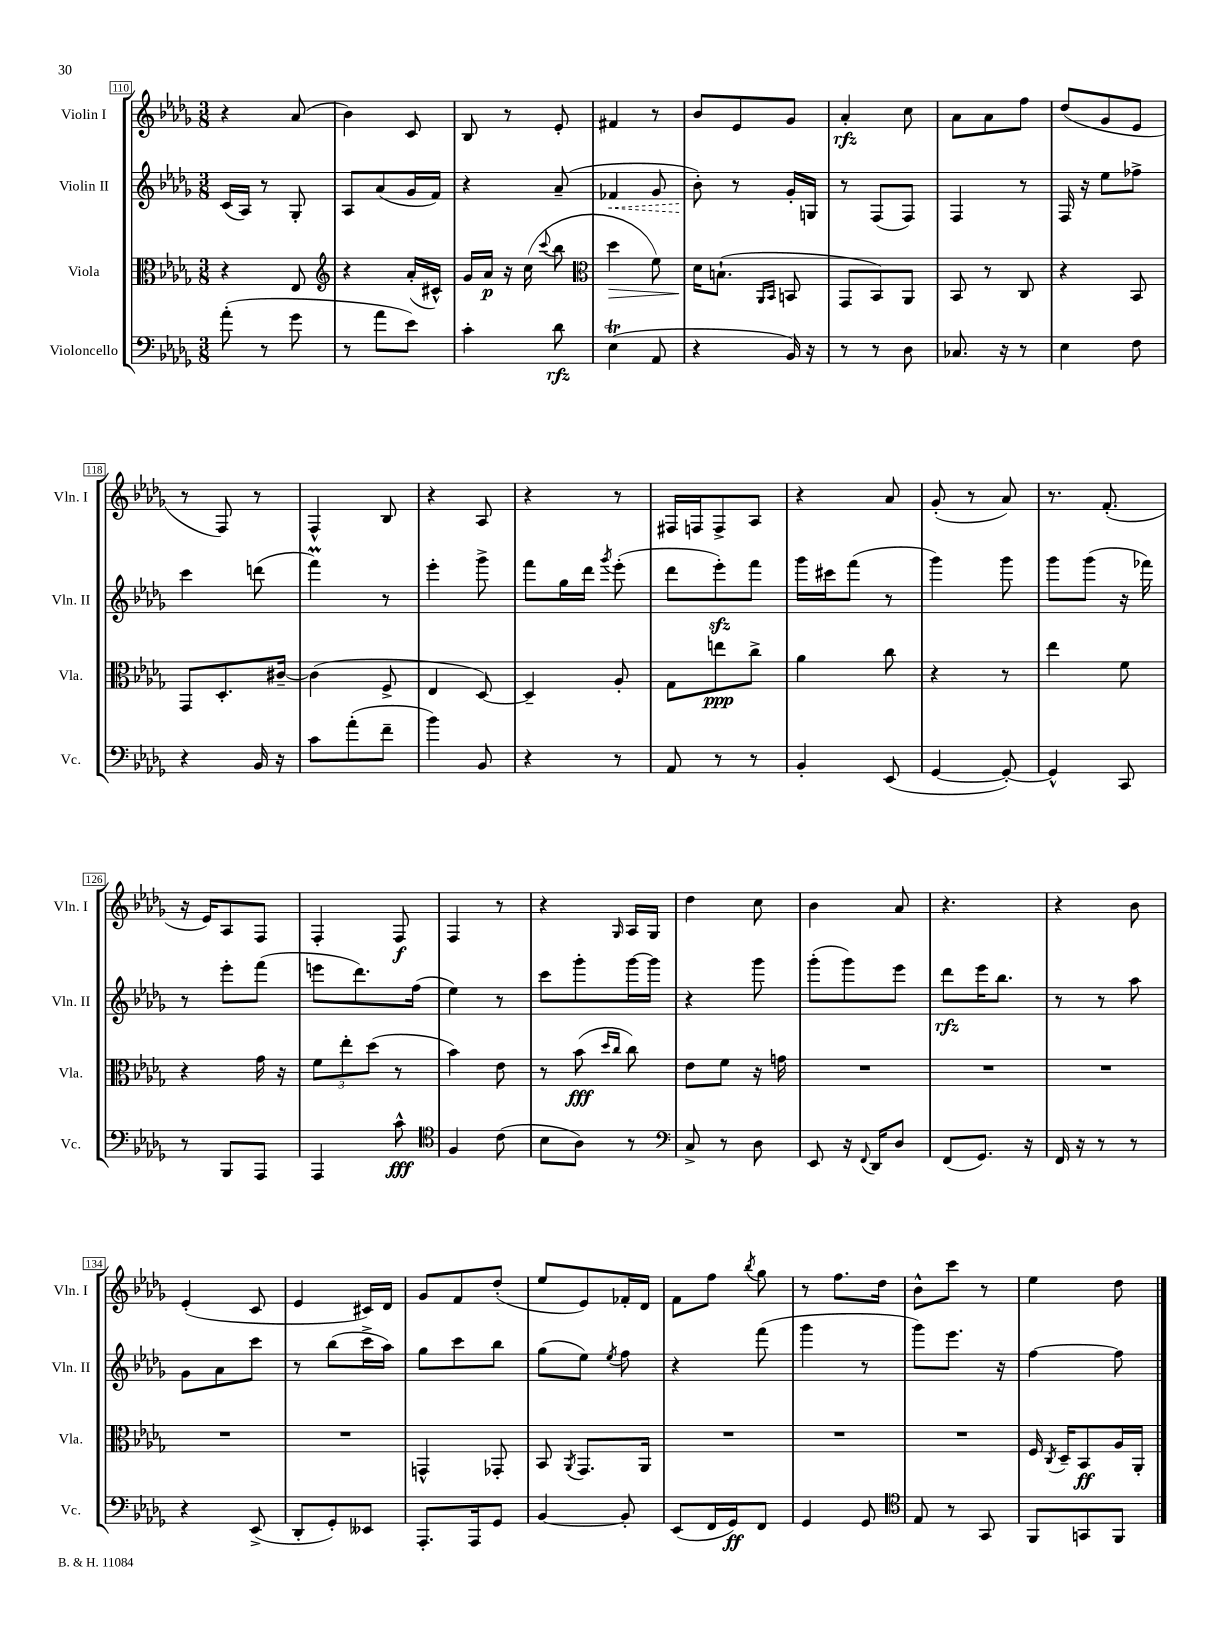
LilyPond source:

<<
\new StaffGroup <<
\new Staff = "s0" \with { instrumentName = "Violin I" shortInstrumentName = "Vln. I" } {
    \clef treble \key des \major \numericTimeSignature \time 3/8
    \autoBeamOff r4 aes'8( |
    bes'4) c'8 |
    bes8 r8 ees'8-. |
    fis'4 r8 |
    bes'8[ ees'8 ges'8] |
    aes'4-.\rfz c''8 |
    aes'8[ aes'8 f''8] |
    des''8[( ges'8 ees'8] |
    r8 f8) r8 |
    f4-^ bes8 |
    r4 aes8 |
    r4 r8 |
    fis16[ f16 f8-> aes8] |
    r4 aes'8 |
    ges'8-.( r8 aes'8) |
    r8. f'8.-.( |
    r16 ees'16[) aes8 f8] |
    f4-. f8\f |
    f4 r8 |
    r4 \grace { ges16 } aes16[ ges16] |
    des''4 c''8 |
    bes'4 aes'8 |
    r4. |
    r4 bes'8 |
    ees'4-.( c'8 |
    ees'4 cis'16[) des'16] |
    ges'8[ f'8 des''8]-.( |
    ees''8[ ees'8) fes'16-. des'16] |
    f'8[ f''8] \acciaccatura { bes''8 } ges''8 |
    r8 f''8.[ des''16] |
    bes'8[-^ c'''8] r8 |
    ees''4 des''8 \bar "|." |
}
\new Staff = "s1" \with { instrumentName = "Violin II" shortInstrumentName = "Vln. II" } {
    \clef treble \key des \major \numericTimeSignature \time 3/8
    \autoBeamOff c'16[( aes16]) r8 ges8-. |
    aes8[ aes'8( ges'16 f'16]) |
    r4 aes'8--( |
    \once \override Hairpin.style = #'dashed-line fes'4\< ges'8 |
    bes'8-.\!) r8 ges'16[-. g16] |
    r8 f8[( f8]) |
    f4 r8 |
    f16 r16 ees''8[ fes''8]-> |
    c'''4 d'''8( |
    f'''4\prall) r8 |
    ees'''4-. ges'''8-> |
    f'''8[ ges''16 des'''16] \acciaccatura { ges'''8 } ees'''8-.( |
    des'''8[ ees'''8-.\sfz) f'''8] |
    ges'''16[ cis'''16 f'''8]( r8 |
    ges'''4) ges'''8 |
    ges'''8[ ges'''8]( r16 fes'''16) |
    r8 ees'''8[-. f'''8]( |
    e'''8[ des'''8.) f''16]( |
    ees''4) r8 |
    c'''8[ ges'''8-. ges'''16~ ges'''16] |
    r4 ges'''8 |
    ges'''8[-.( ges'''8) ees'''8] |
    des'''8[\rfz ees'''16 bes''8.] |
    r8 r8 aes''8 |
    ges'8[ aes'8 c'''8] |
    r8 bes''8[( c'''16-> aes''16]) |
    ges''8[ c'''8 bes''8] |
    ges''8[( ees''8]) \acciaccatura { ees''8 } f''8 |
    r4 f'''8( |
    ges'''4 r8 |
    ges'''8[) ees'''8.] r16 |
    f''4~ f''8 \bar "|." |
}
\new Staff = "s2" \with { instrumentName = "Viola" shortInstrumentName = "Vla." } {
    \clef alto \key des \major \numericTimeSignature \time 3/8
    \autoBeamOff r4 ees8 |
    \clef treble r4 aes'16[-.( cis'16]-^) |
    ges'16[ aes'16]\p r16 c''16( \appoggiatura { c'''8 } bes''8 |
    \clef alto des''4\> f'8) |
    des'16[\! b8.]-!( \grace { aes,16[ bes,16] } b,8 |
    ges,8[ bes,8) aes,8] |
    bes,8 r8 c8 |
    r4 bes,8 |
    ges,8[ des8.-. cis'16]~-- |
    cis'4( f8-> |
    ees4 des8~) |
    des4-- aes8-. |
    ges8[ e''8\ppp c''8]-> |
    aes'4 c''8 |
    r4 r8 |
    ees''4 f'8 |
    r4 ges'16 r16 |
    \tuplet 3/2 { f'8[ ees''8-. des''8]( } r8 |
    bes'4) ees'8 |
    r8 bes'8\fff( \grace { des''16[ c''16] } c''8) |
    ees'8[ f'8] r16 g'16 |
    R4. |
    R4. |
    R4. |
    R4. |
    R4. |
    g,4-^ ges,8-. |
    bes,8 \acciaccatura { aes,8 } ges,8.[ aes,16] |
    R4. |
    R4. |
    R4. |
    f16 \acciaccatura { c8 } des16[-- bes,8\ff aes16 aes,16]-. \bar "|." |
}
\new Staff = "s3" \with { instrumentName = "Violoncello" shortInstrumentName = "Vc." } {
    \clef bass \key des \major \numericTimeSignature \time 3/8
    \autoBeamOff aes'8-.( r8 ges'8 |
    r8 aes'8[ ees'8]) |
    c'4-. des'8\rfz |
    ees4\trill( aes,8 |
    r4 bes,16) r16 |
    r8 r8 des8 |
    ces8. r16 r8 |
    ees4 f8 |
    r4 bes,16 r16 |
    c'8[ aes'8-.( f'8]-- |
    bes'4) bes,8 |
    r4 r8 |
    aes,8 r8 r8 |
    bes,4-. ees,8( |
    ges,4~ ges,8~-.) |
    ges,4-^ c,8 |
    r8 bes,,8[ aes,,8] |
    aes,,4 c'8-^\fff |
    \clef tenor f4 c'8( |
    bes8[ aes8]) r8 |
    \clef bass c8-> r8 des8 |
    ees,8 r16 \appoggiatura { f,8 } des,16[ des8] |
    f,8[( ges,8.]) r16 |
    f,16 r16 r8 r8 |
    r4 ees,8->( |
    des,8[-. ges,8-.) eeses,8] |
    aes,,8.[-. aes,,16 ges,8] |
    bes,4~ bes,8-. |
    ees,8[( f,16 ges,16\ff) f,8] |
    ges,4 ges,8 |
    \clef tenor ees8 r8 ges,8 |
    f,8[ g,8 f,8] \bar "|." |
}
>>
>>
\layout { \context { \Score currentBarNumber = #110 \override BarNumber.stencil = #(make-stencil-boxer 0.1 0.3 ly:text-interface::print) } }
